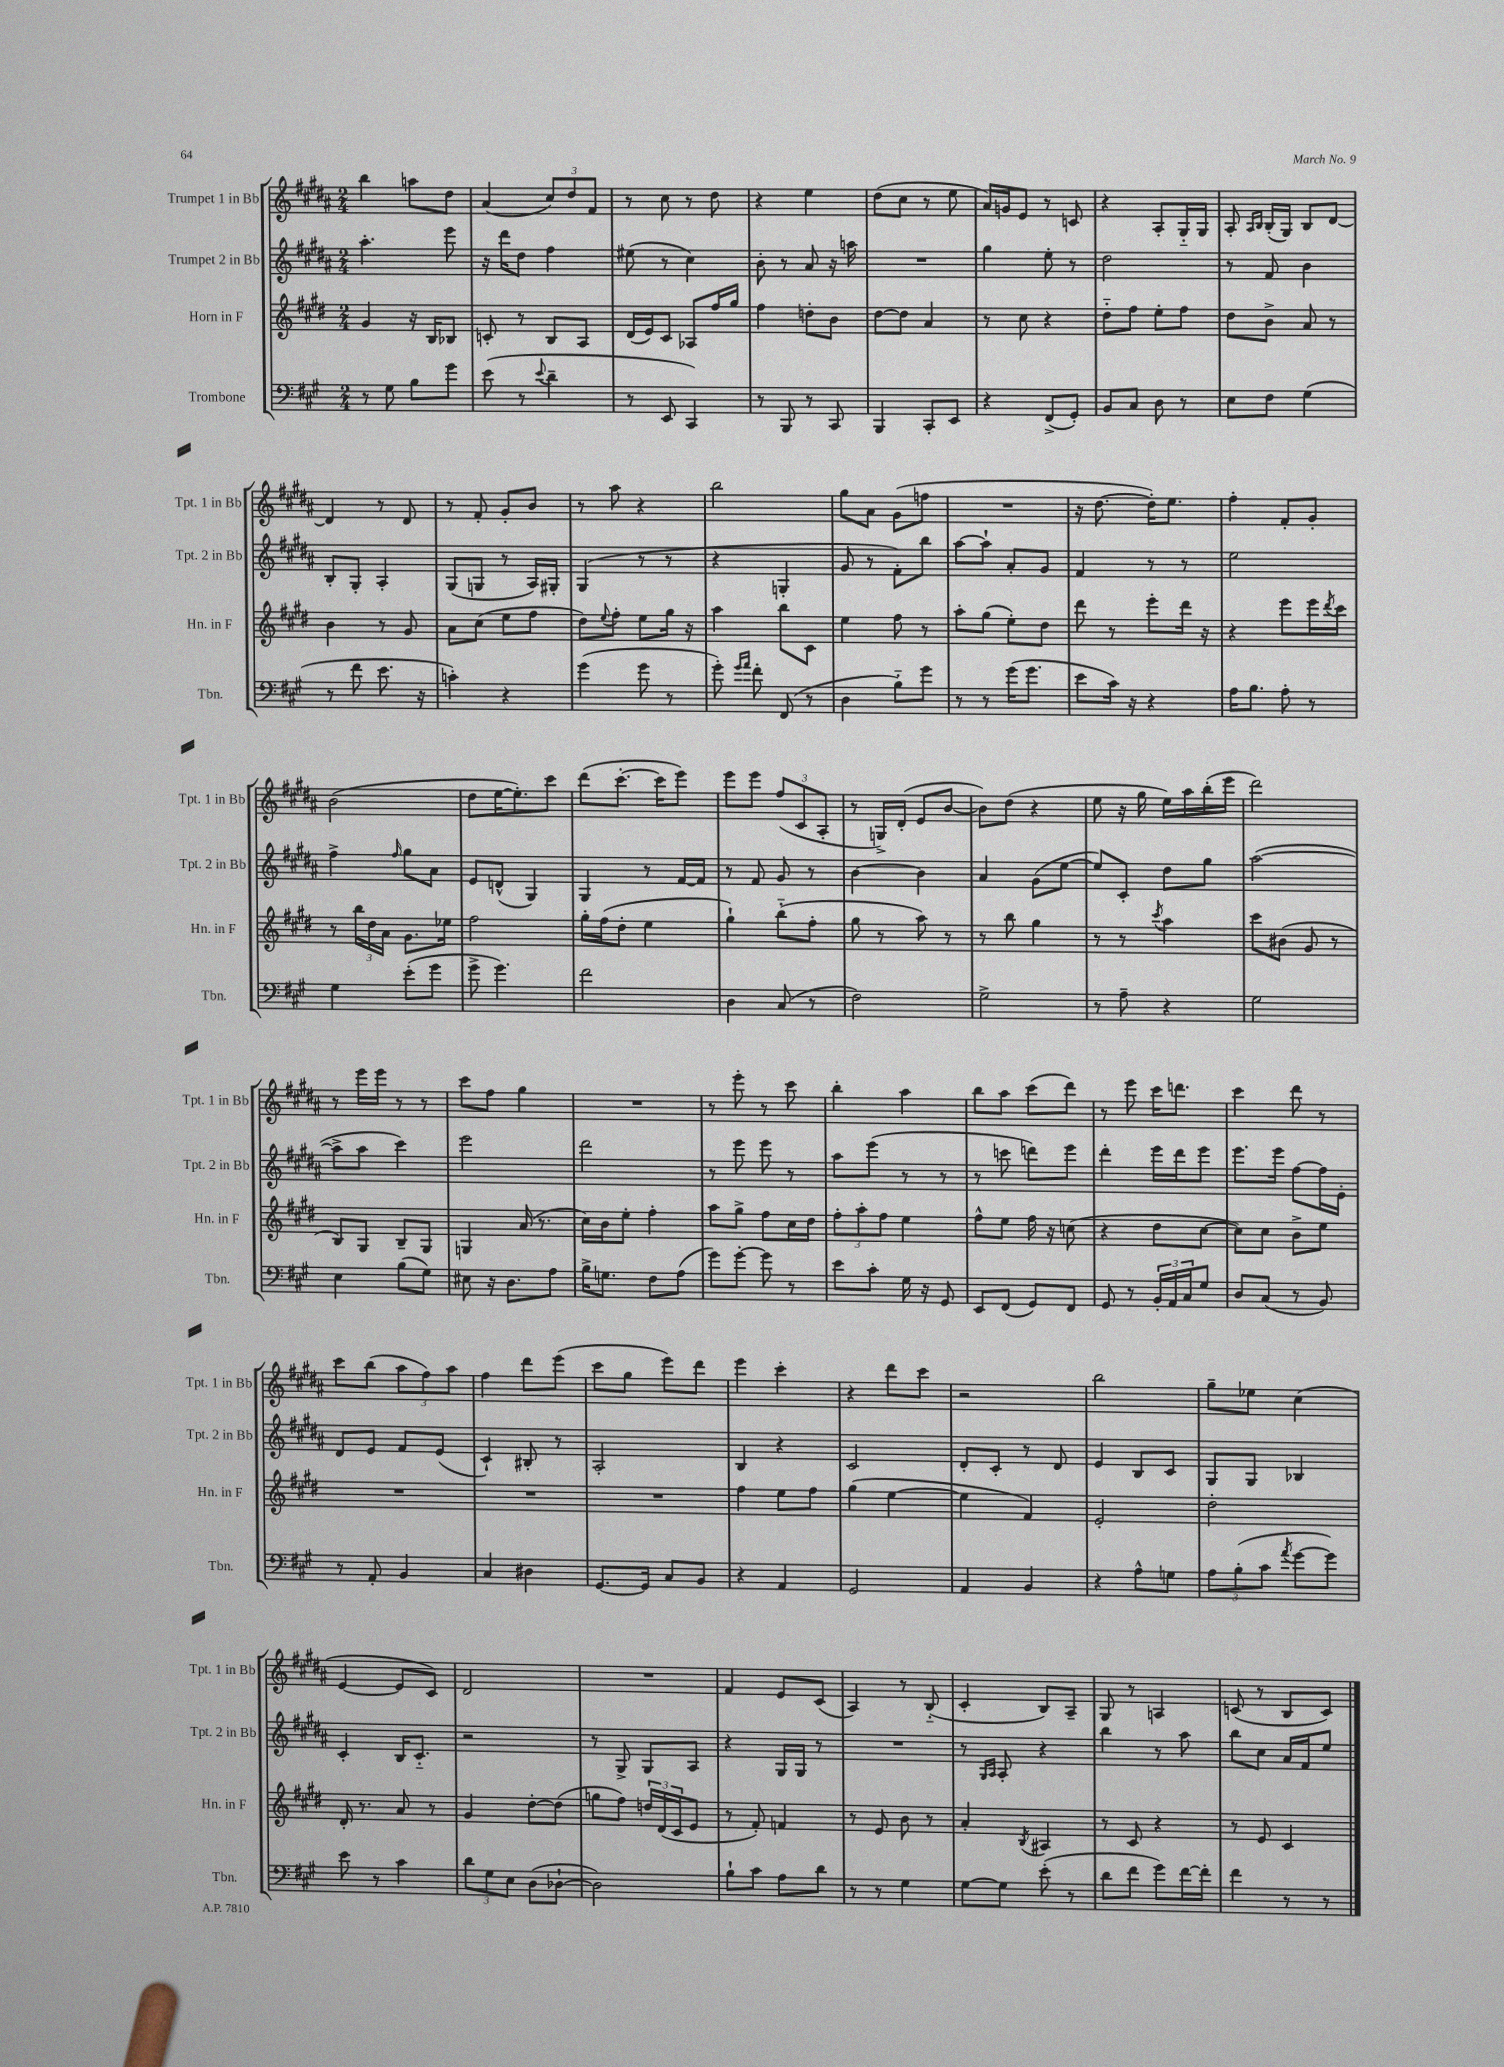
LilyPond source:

<<
\new StaffGroup <<
\new Staff = "s0" \with { instrumentName = "Trumpet 1 in Bb" shortInstrumentName = "Tpt. 1 in Bb" } {
    \clef treble \key b \major \numericTimeSignature \time 2/4
    b''4 a''8 dis''8 |
    ais'4( \tuplet 3/2 { cis''8) dis''8 fis'8 } |
    r8 cis''8 r8 dis''8 |
    r4 e''4 |
    dis''8( cis''8 r8 e''8 |
    ais'16) g'16 e'8 r8 c'8 |
    r4 ais8-. gis16-_ gis16 |
    ais8-. \grace { ais16 b16 } b16-.( gis16) b8 dis'8~ |
    dis'4 r8 dis'8 |
    r8 fis'8-. gis'8-. b'8 |
    r8 ais''8 r4 |
    b''2 |
    gis''8 ais'8 gis'8( f''8 |
    R2 |
    r16 dis''8.~ dis''16-.) e''8. |
    fis''4-. fis'8-. gis'8-. |
    b'2( |
    dis''8 e''16~ e''8.-.) cis'''8 |
    dis'''8( cis'''8.~-. cis'''16 e'''8) |
    e'''8 e'''8 \tuplet 3/2 { fis''8( cis'8 ais8-. } |
    r8 g16->) dis'16-.( e'8 b'8~ |
    b'8) dis''8( r4 |
    e''8 r16 gis''16 e''16) ais''16 b''16-.( e'''16 |
    dis'''2) |
    r8 e'''16 e'''16 r8 r8 |
    cis'''8 fis''8 gis''4 |
    R2 |
    r8 e'''8-. r8 cis'''8 |
    b''4-. ais''4 |
    b''8 ais''8 cis'''8( dis'''8) |
    r8 e'''8 cis'''16 d'''8. |
    cis'''4 dis'''8 r8 |
    cis'''8 b''8( \tuplet 3/2 { ais''8 fis''8) ais''8 } |
    fis''4 dis'''8 e'''8( |
    cis'''8 gis''8 e'''8) dis'''8 |
    e'''4 cis'''4-. |
    r4 dis'''8 cis'''8 |
    r2 |
    b''2 |
    gis''8-- ees''8 cis''4( |
    e'4~ e'8 cis'8) |
    dis'2 |
    R2 |
    fis'4 e'8 cis'8( |
    ais4) r8 b8-_( |
    cis'4-. b8) ais8-- |
    gis8 r8 a4 |
    c'8( r8 b8 c'8) \bar "|." |
}
\new Staff = "s1" \with { instrumentName = "Trumpet 2 in Bb" shortInstrumentName = "Tpt. 2 in Bb" } {
    \clef treble \key b \major \numericTimeSignature \time 2/4
    ais''4.-. e'''8 |
    r16 dis'''16 dis''8 fis''4 |
    eis''8( r8 cis''4) |
    b'8-. r8 ais'8 r16 a''16 |
    R2 |
    gis''4 e''8-. r8 |
    dis''2 |
    r8 fis'8 b'4 |
    b8-. gis8-. ais4-. |
    gis8( g8 r8 ais16) gis16-. |
    gis4( r8 r8 |
    r4 g4-. |
    gis'8 r8 fis'8-.) b''8 |
    ais''8~ ais''8-! ais'8-. gis'8 |
    fis'4 r8 r8 |
    e''2 |
    fis''4-> \grace { fis''16 } gis''8 ais'8 |
    e'8 d'8-^( gis4) |
    gis4 r8 fis'16~ fis'16 |
    r8 fis'8 gis'8 r8 |
    b'4~ b'4 |
    ais'4 gis'8( e''8~ |
    e''8) cis'8-. dis''8 gis''8 |
    ais''2~( |
    ais''8-> ais''8 cis'''4) |
    e'''2 |
    dis'''2 |
    r8 e'''8 e'''8 r8 |
    ais''8 e'''8( r8 r8 |
    r8 c'''8 d'''8) e'''8 |
    dis'''4-. e'''16 dis'''16 e'''8 |
    e'''8. e'''16 fis''8~ fis''16 e'16-. |
    dis'8 e'8 fis'8 e'8( |
    cis'4-!) bis8-. r8 |
    ais2-. |
    b4 r4 |
    cis'2 |
    dis'8-. cis'8-. r8 dis'8 |
    e'4 b8 cis'8 |
    gis8 gis8 bes4 |
    cis'4-. b16 cis'8.-_ |
    r2 |
    r8 gis8-> gis8 ais8 |
    r4 gis16 gis16 r8 |
    R2 |
    r8 \grace { gis16 ais16 } ais8-. r4 |
    b''4 r8 ais''8 |
    b''8 cis''8 ais'16 fis'16 e''8 \bar "|." |
}
\new Staff = "s2" \with { instrumentName = "Horn in F" shortInstrumentName = "Hn. in F" } {
    \clef treble \key e \major \numericTimeSignature \time 2/4
    gis'4 r16 b16 bes8 |
    c'8-. r8 b8 a8 |
    dis'16( e'16) cis'8 aes8 fis''16 gis''16 |
    fis''4 d''8-. b'8 |
    dis''8~ dis''8 a'4 |
    r8 cis''8 r4 |
    dis''8-_ fis''8 e''8-. fis''8 |
    dis''8 b'8-> a'8 r8 |
    b'4 r8 gis'8 |
    a'8 cis''8( e''8 fis''8 |
    dis''8) \appoggiatura { e''8 } fis''8-. e''8 gis''16 r16 |
    a''4 b''8 cis'8 |
    e''4 fis''8 r8 |
    a''8-. gis''8( e''8-.) dis''8 |
    dis'''8 r8 e'''8-. dis'''16 r16 |
    r4 e'''8 e'''16 \acciaccatura { dis'''8 } cis'''16 |
    r8 \tuplet 3/2 { b''16 dis''16 a'16 } gis'8. ees''16 |
    fis''2 |
    gis''16-. fis''16( dis''8-. e''4 |
    gis''4-!) b''8-_( fis''8-. |
    gis''8 r8 a''8) r8 |
    r8 b''8 gis''4 |
    r8 r8 \acciaccatura { cis'''8 } a''4 |
    cis'''8 bis'8( gis'8 r8 |
    b8) gis8 b8-- gis8 |
    g4 a'16( r8. |
    cis''16) b'16 e''8-. fis''4-. |
    a''8 gis''8-> fis''8 cis''16 dis''16 |
    \tuplet 3/2 { fis''8-. a''8-. fis''8 } e''4 |
    fis''8-^ e''8 fis''16 r16 c''8( |
    r4 dis''8 cis''8~ |
    cis''8) cis''8 b'8-> e''8 |
    R2 |
    R2 |
    R2 |
    fis''4 e''8 fis''8 |
    gis''4( e''4~ |
    e''4 fis'4) |
    e'2-. |
    dis''2-. |
    dis'16-. r8. a'8 r8 |
    gis'4 dis''8~-. dis''8( |
    g''8 fis''8) \tuplet 3/2 { d''16 dis'16( cis'16 } e'8 |
    r8 fis'8-.) f'4 |
    r8 e'8 b'8 r8 |
    a'4-. \acciaccatura { b8 } ais4 |
    r8 cis'8 r4 |
    r8 e'8 cis'4 \bar "|." |
}
\new Staff = "s3" \with { instrumentName = "Trombone" shortInstrumentName = "Tbn." } {
    \clef bass \key a \major \numericTimeSignature \time 2/4
    r8 gis8 b8 gis'8 |
    e'8( r8 \appoggiatura { e'8 } d'4-- |
    r8 e,8 cis,4) |
    r8 b,,8 r8 cis,8 |
    b,,4 cis,8-. e,8 |
    r4 fis,8->( gis,8-.) |
    b,8 cis8 d8 r8 |
    e8 fis8 gis4( |
    r8 fis'8 e'8. r16 |
    c'4-.) r4 |
    gis'4( gis'8 r8 |
    gis'8-.) \grace { gis'16 a'16 } fis'8-. fis,8( r8 |
    d4 b8-_) gis'8 |
    r8 r8 gis'16( gis'8. |
    e'8 cis'16) r16 r4 |
    a16 b8. a8-. r8 |
    gis4 e'8-.( gis'8 |
    gis'8-> gis'4.) |
    fis'2 |
    d4 cis8( r8 |
    fis2) |
    gis2-> |
    r8 a8-- r4 |
    gis2 |
    e4 b8( gis8) |
    eis8 r16 d8. a8 |
    b16-> g8. fis8 a8( |
    gis'8) gis'8~-. gis'8 r8 |
    e'8 cis'8-. gis16 r16 gis,8 |
    e,8 fis,8( gis,8) fis,8 |
    gis,8 r8 \tuplet 3/2 { b,16-. a,16 cis16 } gis8 |
    d8 cis8( r8 b,8) |
    r8 a,8-. b,4 |
    cis4 dis4 |
    gis,8.~ gis,16 cis8 b,8 |
    r4 a,4 |
    gis,2 |
    a,4 b,4 |
    r4 a8-^ g8 |
    \tuplet 3/2 { a8 b8-.( cis'8 } \acciaccatura { a'8 } gis'8~ gis'8) |
    e'8 r8 cis'4 |
    \tuplet 3/2 { d'8 gis8 e8 } d8( des8~-! |
    des2) |
    b8-! cis'8 a8 d'8 |
    r8 r8 gis4 |
    gis8~ gis8 e'8-.( r8 |
    d'8 fis'8 gis'8) fis'16~ fis'16-. |
    fis'4 r8 r8 \bar "|." |
}
>>
>>
\layout { \context { \Score \remove "Bar_number_engraver" } }
